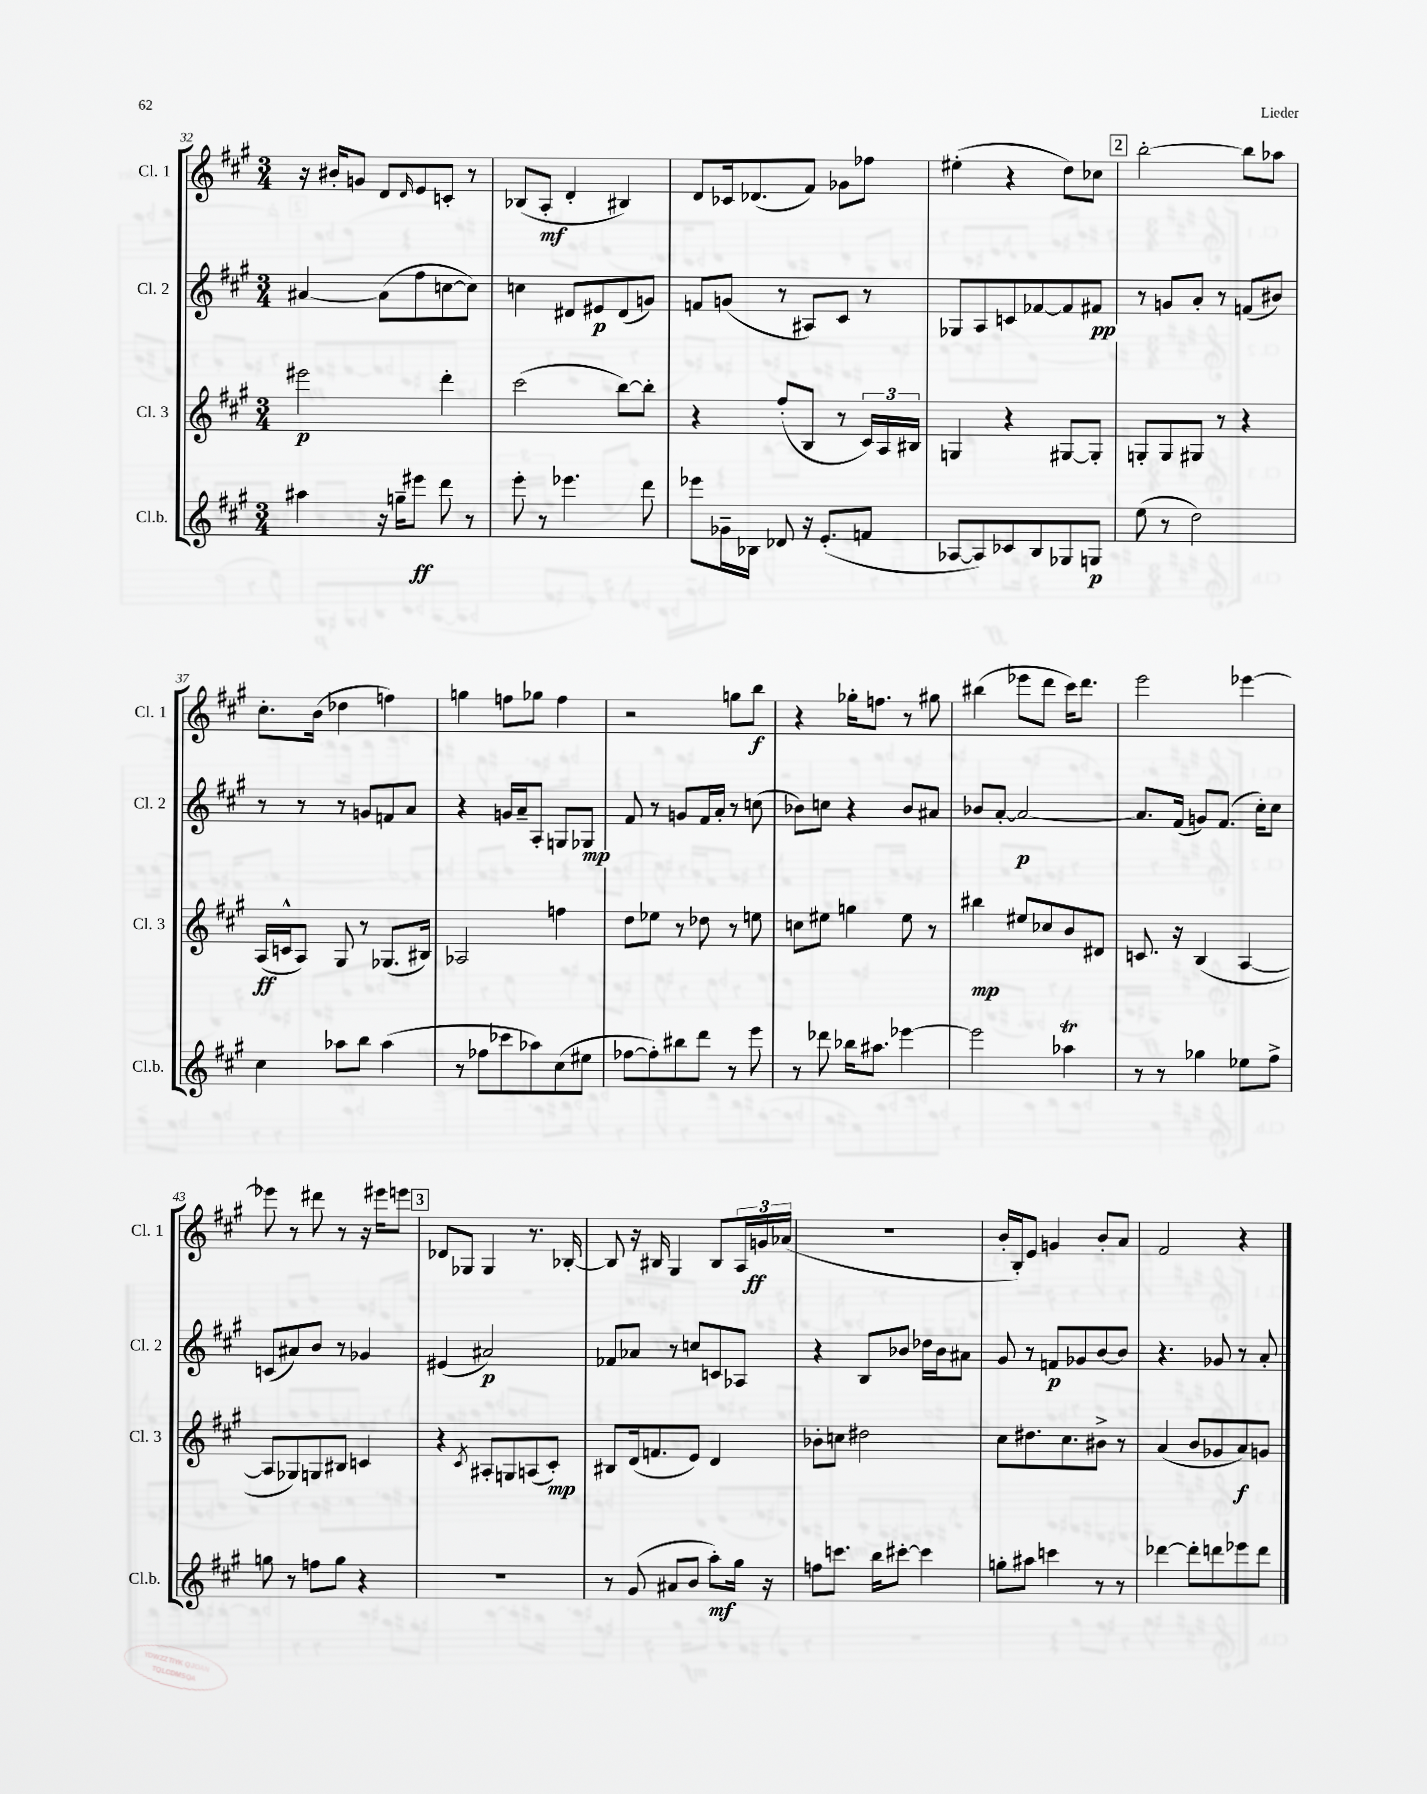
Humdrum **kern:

**kern	**kern	**kern	**kern
*staff4	*staff3	*staff2	*staff1
*clefG2	*clefG2	*clefG2	*clefG2
*k[f#c#g#]	*k[f#c#g#]	*k[f#c#g#]	*k[f#c#g#]
*M3/4	*M3/4	*M3/4	*M3/4
4aa#	2eee#	[4a#	16r
.	.	.	16b#'
.	.	.	8g
16r	.	(8a#]	8d
16gg~	.	.	.
.	.	.	16qqd
8eee#	.	8ff#	8e
8ddd	4ddd'	[8cc	8c'
8r	.	8cc])	8r
=	=	=	=
8eee'	(2ccc#	4cc	(8B-
8r	.	.	8A'
4.eee-	.	8d#	4d'
.	.	8e#	.
.	[8bb)	(8d#	4B#)
8ddd	8bb']	8g)	.
=	=	=	=
8eee-	4r	8f	8d
16g-~	.	(8g	16c-
16B-	.	.	(8.d-
8d-	(8ff#'	8r	.
16r	8B	8A#)	8f#)
(8.e'	.	.	.
.	8r	8c#	8g-
8f	24c#)	8r	8ff-
.	24A	.	.
.	24B#	.	.
=	=	=	=
[8A-	4G	8G-	(4ee#'
8A-])	.	8A	.
8c-	4r	8c	4r
8B	.	[8f-	.
8G-	[8G#	8f-]	8dd)
8G	8G#']	8f#	8cc-
=	=	=	=
(8ee	8G'	8r	[2bb'
8r	8G	8g	.
2dd)	8G#	8a'	.
.	8r	8r	.
.	4r	(8f	8bb]
.	.	8b#)	8aa-
=	=	=	=
4cc#	(16A	8r	8.cc#'
.	16c^^	.	.
.	8A)	8r	.
.	.	.	(16b
8aa-	8G#	8r	4dd-
8bb	8r	8g	.
(4aa-	(8.G-	8f	4ff)
.	.	8a	.
.	16B#)	.	.
=	=	=	=
8r	2A-	4r	4gg
8ff-	.	.	.
8ccc-	.	16g	8ff
.	.	16a~	.
8aa-)	.	8A'	8gg-
(8cc#	4ff	8G	4ff
8ee#	.	8G-	.
=	=	=	=
[8ff-	8dd	8f#	2r
8ff-'])	8ee-	8r	.
8bb#	8r	8g	.
8ddd	8dd-	16f#	.
.	.	16a'	.
8r	8r	8r	8gg
8eee	8ee	(8cc	8bb
=	=	=	=
8r	8cc	8b-)	4r
8ddd-	8ee#	8cc	.
16bb-	4gg	4r	16gg-'
8.aa#	.	.	8.ff
[4eee-	8ee#	8b-	8r
.	8r	8a#	8gg#
=	=	=	=
2eee-]	4bb#	8b-	(4bb#
.	.	[8a'	.
.	8ee#	2a_	8eee-
.	8cc-	.	8ddd
4aa-	8b	.	16ccc#)
.	.	.	8.ddd
.	8d#	.	.
=	=	=	=
8r	8.c	8.a]	2eee
8r	.	.	.
.	16r	(16f#	.
4gg-	(4B	8g)	.
.	.	(8.f#	.
8ee-	[4A	.	[4eee-
.	.	16cc#')	.
8ff#^	.	8cc#	.
=	=	=	=
8gg	8A]	(8c	8eee-]
8r	8G-)	8a#)	8r
8ff	8G	8b	8ddd#
8gg	8B#	8r	8r
4r	4c	4g-	16r
.	.	.	16eee#
.	.	.	8eee
=	=	=	=
2.r	4r	(4e#	8d-
.	.	.	8G-
.	8qc#	.	.
.	8A#'	2a#)	4G-
.	8G	.	.
.	(8A	.	8.r
.	8c#')	.	.
.	.	.	[16B-'
=	=	=	=
8r	8B#	8f-	8B-]
(8g#	(16d	8a-	16r
.	8.f	.	16B#
8a#	.	8r	4G#
8b	8e)	8cc	.
8aa')	4d	8c	8B#
16gg#	.	8A-	24A
.	.	.	24g
16r	.	.	.
.	.	.	(24a-
=	=	=	=
8ff	8b-'	4r	2.r
8.ccc	8cc	.	.
.	2dd#	8B	.
16bb	.	.	.
[8ccc#'	.	8b-	.
4ccc#]	.	16dd-	.
.	.	16b-	.
.	.	8a#	.
=	=	=	=
8gg'	8cc#	8g#	16b'
.	.	.	16B')
8aa#	8.dd#	8r	8e
4ccc	.	8f	4g
.	8.cc#	.	.
.	.	8g-	.
8r	8b#^	[8b	8b'
8r	8r	8b]	8a
=	=	=	=
[4ddd-	(4a	4.r	2f#
8ddd-']	8b	.	.
8ddd	8g-	8g-	.
8eee-	8a)	8r	4r
8ddd	8g	8a'	.
==	==	==	==
*-	*-	*-	*-
